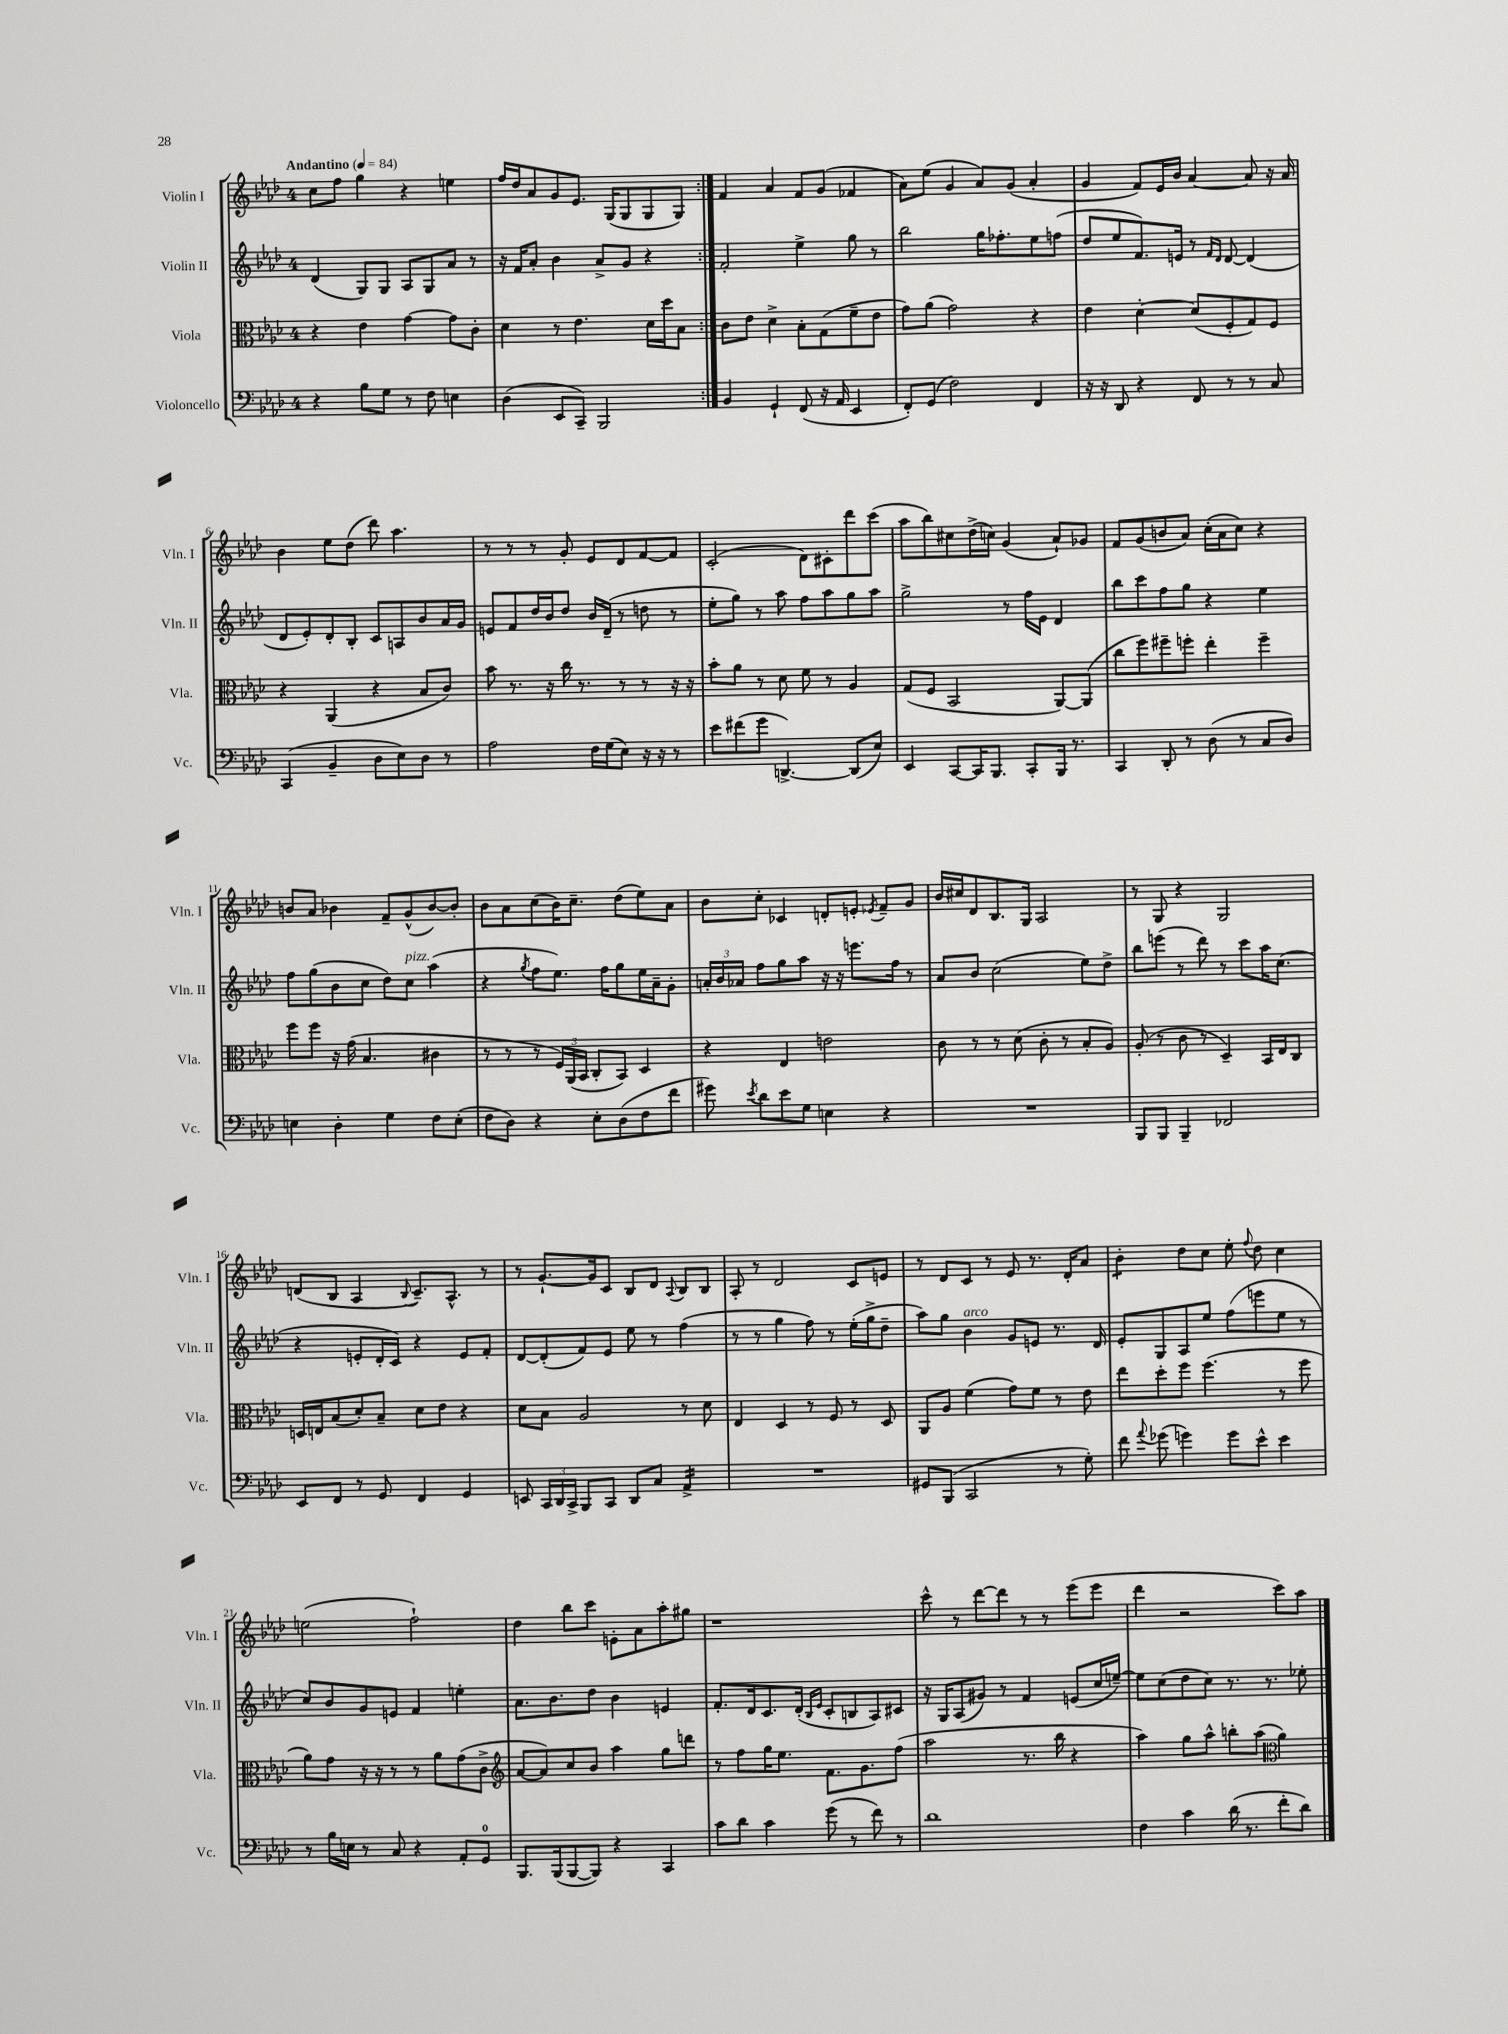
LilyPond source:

<<
\new StaffGroup <<
\new Staff = "s0" \with { instrumentName = "Violin I" shortInstrumentName = "Vln. I" } {
    \clef treble \key aes \major \once \override Staff.TimeSignature.style = #'single-digit \time 4/4 \tempo "Andantino" 4 = 84
    \autoBeamOff \repeat volta 2 { c''8[ f''8] g''4 r4 e''4 |
    f''16[ des''16 aes'8 g'8 ees'8.] g16[( g8 g8 g8]) | }
    f'4 aes'4 f'8[ g'8]( fes'4 |
    aes'8[) ees''8]( g'4 aes'8[) g'8]( aes'4-. |
    g'4 f'8[) ees'16 bes'16] aes'4~ aes'8 r16 aes'16 |
    bes'4 ees''8[ des''8]( des'''8) aes''4. |
    r8 r8 r8 g'8-. ees'8[ des'8 f'8~ f'8] |
    c'2-.( des'8[) cis'8-. des'''8 c'''8]( |
    aes''8[ bes''8) cis''8 des''16->( c''16]) g'4( aes'8[-!) ges'8] |
    f'8[ g'8( b'8 aes'8]) c''16[-.( aes'16 c''8]) r4 |
    b'8[ aes'8] bes'4 f'8[-- g'8-^( bes'8~) bes'8]-. |
    bes'8[ aes'8 c''8( bes'16) c''8.]-- des''8[( ees''8) aes'8] |
    bes'8[ c''8]-. ces'4 d'8[-. e'8]-. \acciaccatura { ees'8 } f'8[-- g'8] |
    bes'16[ cis''16 des'8 bes8. g16] aes2 |
    r8 g8 r4 g2 |
    d'8[( bes8] aes4 \appoggiatura { bes8 } c'8.[--) aes8.]-^ r8 |
    r8 g'8.[~-! g'16 c'8] bes8[ des'8] \appoggiatura { aes8 } bes8[ bes8] |
    aes8-. r8 des'2 c'8[ e'8] |
    r8 des'8[ c'8] r8 ees'8 r8. des'16[-. aes'8] |
    bes'4:8-. des''8[ c''8] ees''8-. \appoggiatura { f''8 } des''8 c''4 |
    e''2( f''2-!) |
    des''4 bes''8[ c'''8] e'8[-. aes'8 aes''8-. gis''8] |
    r1 |
    c'''8-^ r8 des'''8[~ des'''8] r8 r8 ees'''8[( ees'''8] |
    des'''4 r2 c'''8[) aes''8] \bar "|." |
}
\new Staff = "s1" \with { instrumentName = "Violin II" shortInstrumentName = "Vln. II" } {
    \clef treble \key aes \major \once \override Staff.TimeSignature.style = #'single-digit \time 4/4
    \autoBeamOff \repeat volta 2 { des'4( g8[) g8] aes8[ g8 aes'8] r8 |
    r16 f'16[ aes'8]-. bes'4 aes'8[-> g'8] r4 | }
    f'2-. ees''4-> g''8 r8 |
    bes''2 g''16[ fes''8.-. ees''8 f''8]( |
    des''8[ ees''8 f'8.) e'16] r8 \grace { f'16[ des'16] } des'8~ des'4( |
    des'8[ ees'8-.) des'8-. bes8]-. c'8[ a8 bes'8 aes'16 g'16] |
    e'8[ f'8 des''16 bes'16 des''8] bes'16[ des'16]--( r8 d''8 r8 |
    ees''8[-. g''8]) r8 aes''8 f''8[ aes''8 g''8 aes''8] |
    g''2-> r8 f''16[ ees'16] des'4 |
    bes''8[ c'''8 f''8 g''8] r4 ees''4 |
    f''8[ g''8( bes'8 c''8] des''8[) c''8]^\markup { \italic "pizz." } aes''4( |
    r4 \acciaccatura { g''8 } f''8[ ees''8.]) f''16[ g''8 ees''16 aes'16-- g'8]-. |
    \tuplet 3/2 { a'16[-. bes'16 aes'16] } f''8[ g''8 aes''8] r16 r16 e'''8.[ f''16] r8 |
    aes'8[ bes'8] c''2( ees''8[) des''8]-> |
    bes''8[ e'''8]( r8 des'''8) r8 c'''8[ aes''16 c''8.]( |
    r4 e'8[-. des'16-. c'16]) r4 e'8[ f'8]-. |
    des'8[~ des'8-.( f'8) ees'8] ees''8 r8 f''4( |
    r8 r8 g''4 f''8) r8 ees''16[-.( g''16-> des''8]-- |
    aes''8[) g''8] bes'4^\markup { \italic "arco" } g'8[ e'8] r8. des'16 |
    ees'8[-. g8 aes8 ees''8] f''8[( e'''8 ees''8] r8 |
    c''8[) bes'8 g'8 e'8] f'4 e''4-. |
    aes'8.[ bes'8. des''8] bes'4 e'4 |
    f'8.[-. des'16 c'8. des'16]-.( \grace { bes16[ ees'16] } c'8[-. b8 aes8) cis'8] |
    r16 g16[ aes8( gis'8]) r8 f'4 e'8[( c''16 e''16]~--) |
    e''8[ c''8( des''8 c''8]) r8. r8. ees''8-. \bar "|." |
}
\new Staff = "s2" \with { instrumentName = "Viola" shortInstrumentName = "Vla." } {
    \clef alto \key aes \major \once \override Staff.TimeSignature.style = #'single-digit \time 4/4
    \autoBeamOff \repeat volta 2 { r4 ees'4 g'4~ g'8[ c'8]-. |
    des'4 r8 ees'4. des'16[ des''16 bes8] | }
    c'8[ ees'8] des'4-> bes8[-. g8( f'8-- ees'8] |
    g'8[) aes'8]( g'2) r4 |
    ees'4 des'4~-. des'8[( f8-. g8) f8] |
    r4 aes,4( r4 bes8[ c'8]) |
    bes'8 r8. r16 c''16 r8. r8 r8 r16 r16 |
    bes'8[-. aes'8] r8 des'8 f'8 r8 aes4 |
    g8[( f8] bes,2 aes,8[~) aes,8]( |
    c''8[ f''8) fis''8-- f''8]-. ees''4-. f''4-- |
    f''8[ f''8] r16 g'16( bes4. cis'4 |
    r8 r8 r8 \tuplet 3/2 { f16[) aes,16( bes,16] } c8[-. bes,8]) des4 |
    r4 ees4 e'2 |
    c'8 r8 r8 des'8( c'8-. r8 bes8[-. aes8]) |
    aes8-.( r8 c'8 r8 des4--) bes,16[ ees16 c8] |
    d16[ e16 bes8( des'8-.) bes8]-- des'8[ ees'8] r4 |
    des'8[ bes8] aes2 r8 des'8 |
    ees4 des4 r8 f8 r8 des8 |
    aes,8[ aes8] f'4( g'8[) f'8] r8 ees'8 |
    ees''8[ des''8-. f''8] f''4.( r8 f''8 |
    aes'8[) g'8] r16 r16 r8 r8 aes'8[ g'8( c'8]-> |
    \clef treble aes'8[~ aes'8) c''8 bes'8] aes''4 g''8[ d'''8] |
    r8 f''8[ g''16 ees''8.] f'8.[ g'8. f''8]( |
    aes''2 r8. bes''16 r4 |
    aes''4) g''8[ aes''8]-^ b''8[-. aes''8]( \clef alto aes'4) \bar "|." |
}
\new Staff = "s3" \with { instrumentName = "Violoncello" shortInstrumentName = "Vc." } {
    \clef bass \key aes \major \once \override Staff.TimeSignature.style = #'single-digit \time 4/4
    \autoBeamOff \repeat volta 2 { r4 bes8[ g8] r8 f8 e4 |
    des4( ees,8[ c,8]--) bes,,2 | }
    bes,4 g,4-! f,8( r16 aes,16 ees,4 |
    f,8[-.) g,8]( f2) f,4 |
    r16 r16 des,8 r4 f,8 r8 r8 c8 |
    c,4( bes,4-- des8[ ees8) des8] r8 |
    aes2 f16[ g16( ees8]) r16 r16 r8 |
    ees'8[ fis'8( g'8] d,4.~->) d,8[( ees8]) |
    ees,4 c,8[~ c,16 bes,,8.] c,8[-. bes,,16] r8. |
    c,4 des,8-. r8 des8( r8 c8[ des8]) |
    e4 des4-. g4 f8[ e8]-.( |
    f8[ des8]) r4 ees8[-. des8( f8 f'8] |
    gis'8) \acciaccatura { ees'8 } des'8[ ees'8 g8] e4 r4 |
    R1 |
    bes,,8[ bes,,8] bes,,4-- fes,2 |
    ees,8[ f,8] r8 g,8 f,4 g,4 |
    e,8 \tuplet 3/2 { c,16[ des,16 c,16]-> } bes,,8[ c,8] des,8[ c8] aes,4:16-> |
    R1 |
    gis,8[ bes,,8]( c,2 r8 g8-.) |
    f'8 \appoggiatura { aes'8 } ges'8( g'4) g'8[ ees'8]-^ ees'4 |
    r8 bes16[ e16] r8 c8 r4 aes,8[-. g,8]-0 |
    bes,,8.[ bes,,16( bes,,8~ bes,,8]) r4 c,4 |
    c'8[ des'8] c'4 g'8( r8 f'8) r8 |
    des'1 |
    f4 c'4 des'16( r8. f'8[-. des'8]) \bar "|." |
}
>>
>>
